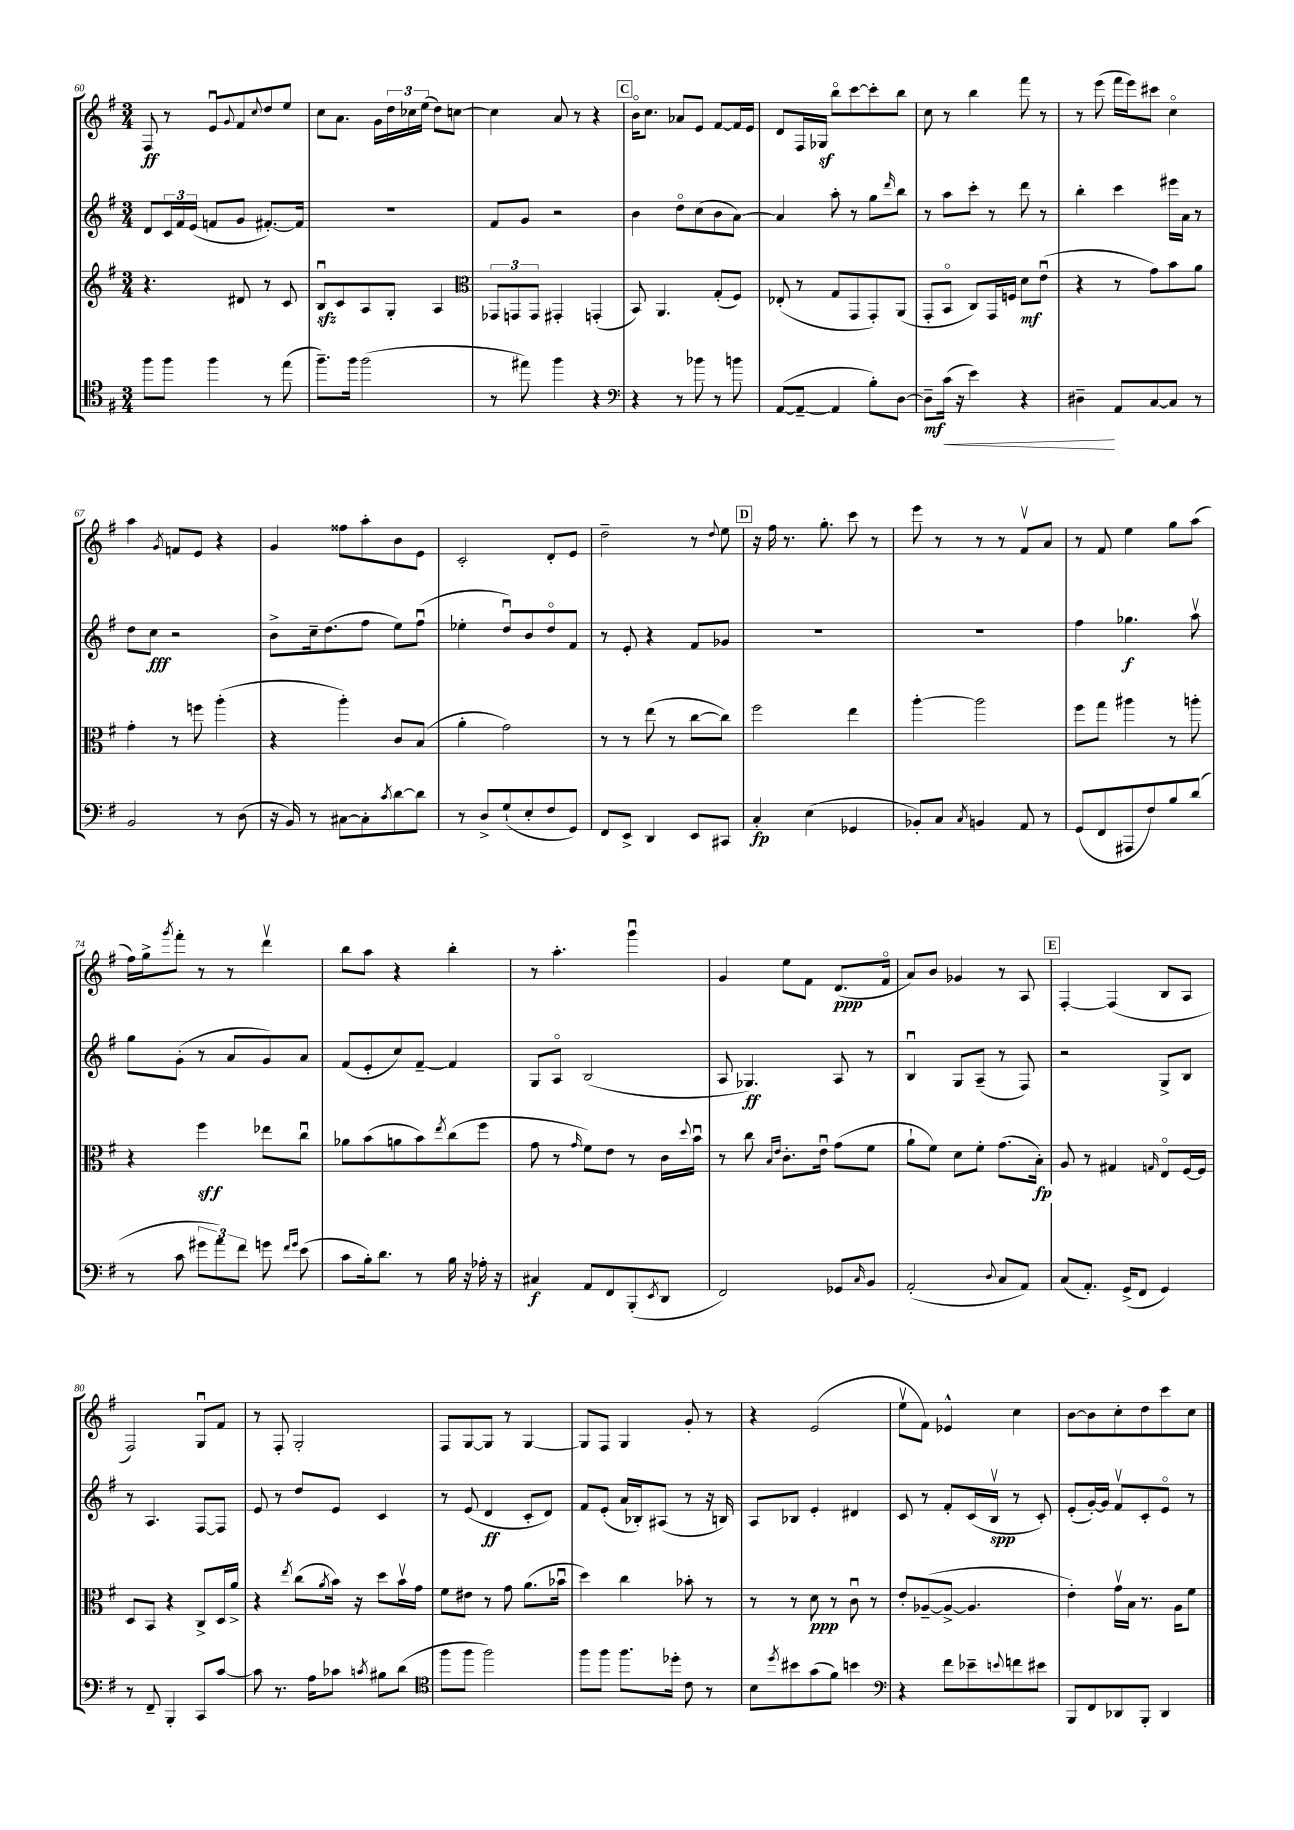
<<
\new StaffGroup <<
\new Staff = "s0" {
    \clef treble \key g \major \numericTimeSignature \time 3/4
    fis8\ff r8 e'8\downbow \appoggiatura { g'8 } fis'8 \appoggiatura { c''8 } d''8 e''8 |
    c''8 a'8. g'16 \tuplet 3/2 { d''16 ces''16 e''16( } d''8) c''8~ |
    c''4 a'8 r8 r4 |
    \mark \markup { \box "C" } b'16\flageolet c''8. aes'8 e'8 fis'8~ fis'16 e'16 |
    d'8 fis16 ges16\sf b''8\flageolet c'''8~ c'''8-. b''8 |
    c''8 r8 b''4 fis'''8 r8 |
    r8 e'''8( fis'''16 e'''16) cis'''8 c''4\flageolet |
    a''4 \acciaccatura { g'8 } f'8 e'8 r4 |
    g'4 fisis''8 a''8-. b'8 e'8 |
    c'2-. d'8-. e'8 |
    d''2-- r8 \appoggiatura { d''8 } e''8 |
    \mark \markup { \box "D" } r16 fis''16 r8. g''8.-. c'''8 r8 |
    e'''8 r8 r8 r8 fis'8\upbow a'8 |
    r8 fis'8 e''4 g''8 a''8( |
    fis''16) g''16-> \acciaccatura { g'''8 } fis'''8-. r8 r8 d'''4\upbow |
    b''8 a''8 r4 b''4-. |
    r8 a''4.-. g'''4\downbow |
    g'4 e''8 fis'8 d'8.\ppp( fis'16\flageolet |
    a'8) b'8 ges'4 r8 a8 |
    \mark \markup { \box "E" } fis4~-. fis4( b8 a8 |
    fis2) g8\downbow fis'8 |
    r8 fis8-. g2-. |
    fis8 g8~ g8 r8 g4~ |
    g8 fis8 g4 g'8-. r8 |
    r4 e'2( |
    e''8\upbow fis'8) ees'4-^ c''4 |
    b'8~ b'8 c''8-. d''8 c'''8 c''8 \bar "|." |
}
\new Staff = "s1" {
    \clef treble \key g \major \numericTimeSignature \time 3/4
    d'8 \tuplet 3/2 { c'16 fis'16 e'16( } f'8 g'8 fis'8.~-.) fis'16 |
    R2. |
    fis'8 g'8 r2 |
    \mark \markup { \box "C" } b'4 d''8\flageolet c''8( b'8 a'8~) |
    a'4 a''8-. r8 g''8 \grace { d'''16 } b''8 |
    r8 a''8 c'''8-. r8 d'''8 r8 |
    b''4-. c'''4 eis'''16 a'16 r8 |
    d''8 c''8\fff r2 |
    b'8-> c''16-- d''8.( fis''8 e''8) fis''8\downbow( |
    ees''4-. d''8\downbow) b'8 d''8\flageolet fis'8 |
    r8 e'8-. r4 fis'8 ges'8 |
    \mark \markup { \box "D" } R2. |
    R2. |
    fis''4 ges''4.\f a''8\upbow |
    g''8 g'8-.( r8 a'8 g'8) a'8 |
    fis'8( e'8-. c''8) fis'8~-- fis'4 |
    g8 a8\flageolet b2( |
    a8 ges4.\ff) a8 r8 |
    b4\downbow g8 a8--( r8 fis8) |
    \mark \markup { \box "E" } r2 g8-> b8 |
    r8 a4. fis8~ fis8 |
    e'8 r8 d''8 e'8 c'4 |
    r8 e'8( d'4\ff c'8-. d'8) |
    fis'8 e'8-.( a'16 bes16-.) ais8( r8 r16 b16) |
    a8 bes8 e'4-. dis'4 |
    c'8 r8 fis'8-. c'16( b16\upbow\spp r8 c'8-.) |
    e'8-.( g'16~-.) g'16 fis'8\upbow c'8-. e'8\flageolet r8 \bar "|." |
}
\new Staff = "s2" {
    \clef treble \key g \major \numericTimeSignature \time 3/4
    r4. dis'8 r8 c'8 |
    b8\downbow\sfz c'8 a8 g8-. a4 |
    \clef alto \tuplet 3/2 { ges,8 g,8 g,8 } gis,4-. g,4-.( |
    \mark \markup { \box "C" } b,8) a,4. g8-.( fis8) |
    ees8-.( r8 g8 g,8 g,8-.) a,8( |
    g,8-. b,8\flageolet c8) g,16 f16 d'8\mf e'8\downbow( |
    r4 r8 g'8) b'8 a'8 |
    g'4-. r8 f''8 a''4-.( |
    r4 a''4-.) c'8 b8( |
    a'4-. g'2) |
    r8 r8 e''8( r8 c''8~ c''8) |
    \mark \markup { \box "D" } fis''2 e''4 |
    a''4~-. a''2 |
    fis''8 g''8 ais''4 r8 a''8-. |
    r4 fis''4\sff ees''8 c''8\downbow |
    aes'8 b'8( a'8 b'8) \acciaccatura { e''8 } c''8( fis''8 |
    g'8 r8 \grace { g'16 } fis'8) e'8 r8 c'16 \appoggiatura { d''8 } b'16\downbow |
    r8 c''8 \grace { b16 e'16 } c'8.-. e'16\downbow g'8( fis'8 |
    a'8-! fis'8) d'8 fis'8-. g'8.( b16-.\fp) |
    \mark \markup { \box "E" } a8 r8 gis4 \grace { g16 } e8\flageolet fis16~ fis16 |
    d8 b,8 r4 c8-> d16 a'16-> |
    r4 \acciaccatura { e''8 } c''8( \acciaccatura { a'8 } b'16) r16 d''8 b'16\upbow g'16 |
    fis'8 eis'8 r8 g'8 a'8.( bes'16\downbow |
    d''4) c''4 bes'8-. r8 |
    r8 r8 d'8\ppp r8 c'8\downbow r8 |
    e'8-. aes8~--( aes8~-> aes4. |
    e'4-.) g'16\upbow b16 r8. a16 fis'8 \bar "|." |
}
\new Staff = "s3" {
    \clef tenor \key g \major \numericTimeSignature \time 3/4
    fis''8 fis''8 fis''4 r8 e''8( |
    fis''8.--) fis''16 fis''2( |
    r8 eis''8) fis''4 r4 |
    \mark \markup { \box "C" } \clef bass r4 r8 bes'8 r8 b'8 |
    a,8~( a,8~-- a,4 b8-.) d8~ |
    d8--\mf c'16\<( r16 e'4) r4 |
    dis4--\! a,8 c8~ c8 r8 |
    b,2 r8 d8( |
    r16 b,16) r8 cis8~ cis8-. \acciaccatura { c'8 } d'8~ d'8 |
    r8 d8-> g8-!( e8-. fis8 g,8) |
    fis,8 e,8-> d,4 e,8 cis,8 |
    \mark \markup { \box "D" } c4-.\fp e4( ges,4 |
    bes,8-.) c8 \acciaccatura { c8 } b,4 a,8 r8 |
    g,8( fis,8 ais,,8 fis8) b8 d'8( |
    r8 c'8 \tuplet 3/2 { gis'8 a'8) fis'8 } g'8 \grace { fis'16 g'16 } e'8( |
    c'8 b16-.) d'8. r8 b16 r16 aes16-. r16 |
    cis4\f a,8 fis,8 b,,8-.( \acciaccatura { e,8 } d,8 |
    fis,2) ges,8 \grace { c16 } b,8 |
    a,2-.( \appoggiatura { d8 } c8 a,8) |
    \mark \markup { \box "E" } c8( a,8.-.) g,16->( fis,8 g,4) |
    r8 fis,8-- b,,4-. c,8 c'8~ |
    c'8 r8. a16 ces'8 \acciaccatura { c'8 } bis8 d'8( |
    \clef tenor fis''8 fis''8 fis''2) |
    fis''8 fis''8 fis''8. des''16-. c'8 r8 |
    b8 \acciaccatura { d''8 } bis'8 g'8( fis'8) b'4 |
    \clef bass r4 fis'8 ees'8-- \appoggiatura { e'8 } f'8 eis'8 |
    b,,8 fis,8 des,8 b,,8-. des,4 \bar "|." |
}
>>
>>
\layout { \context { \Score currentBarNumber = #60 } }
